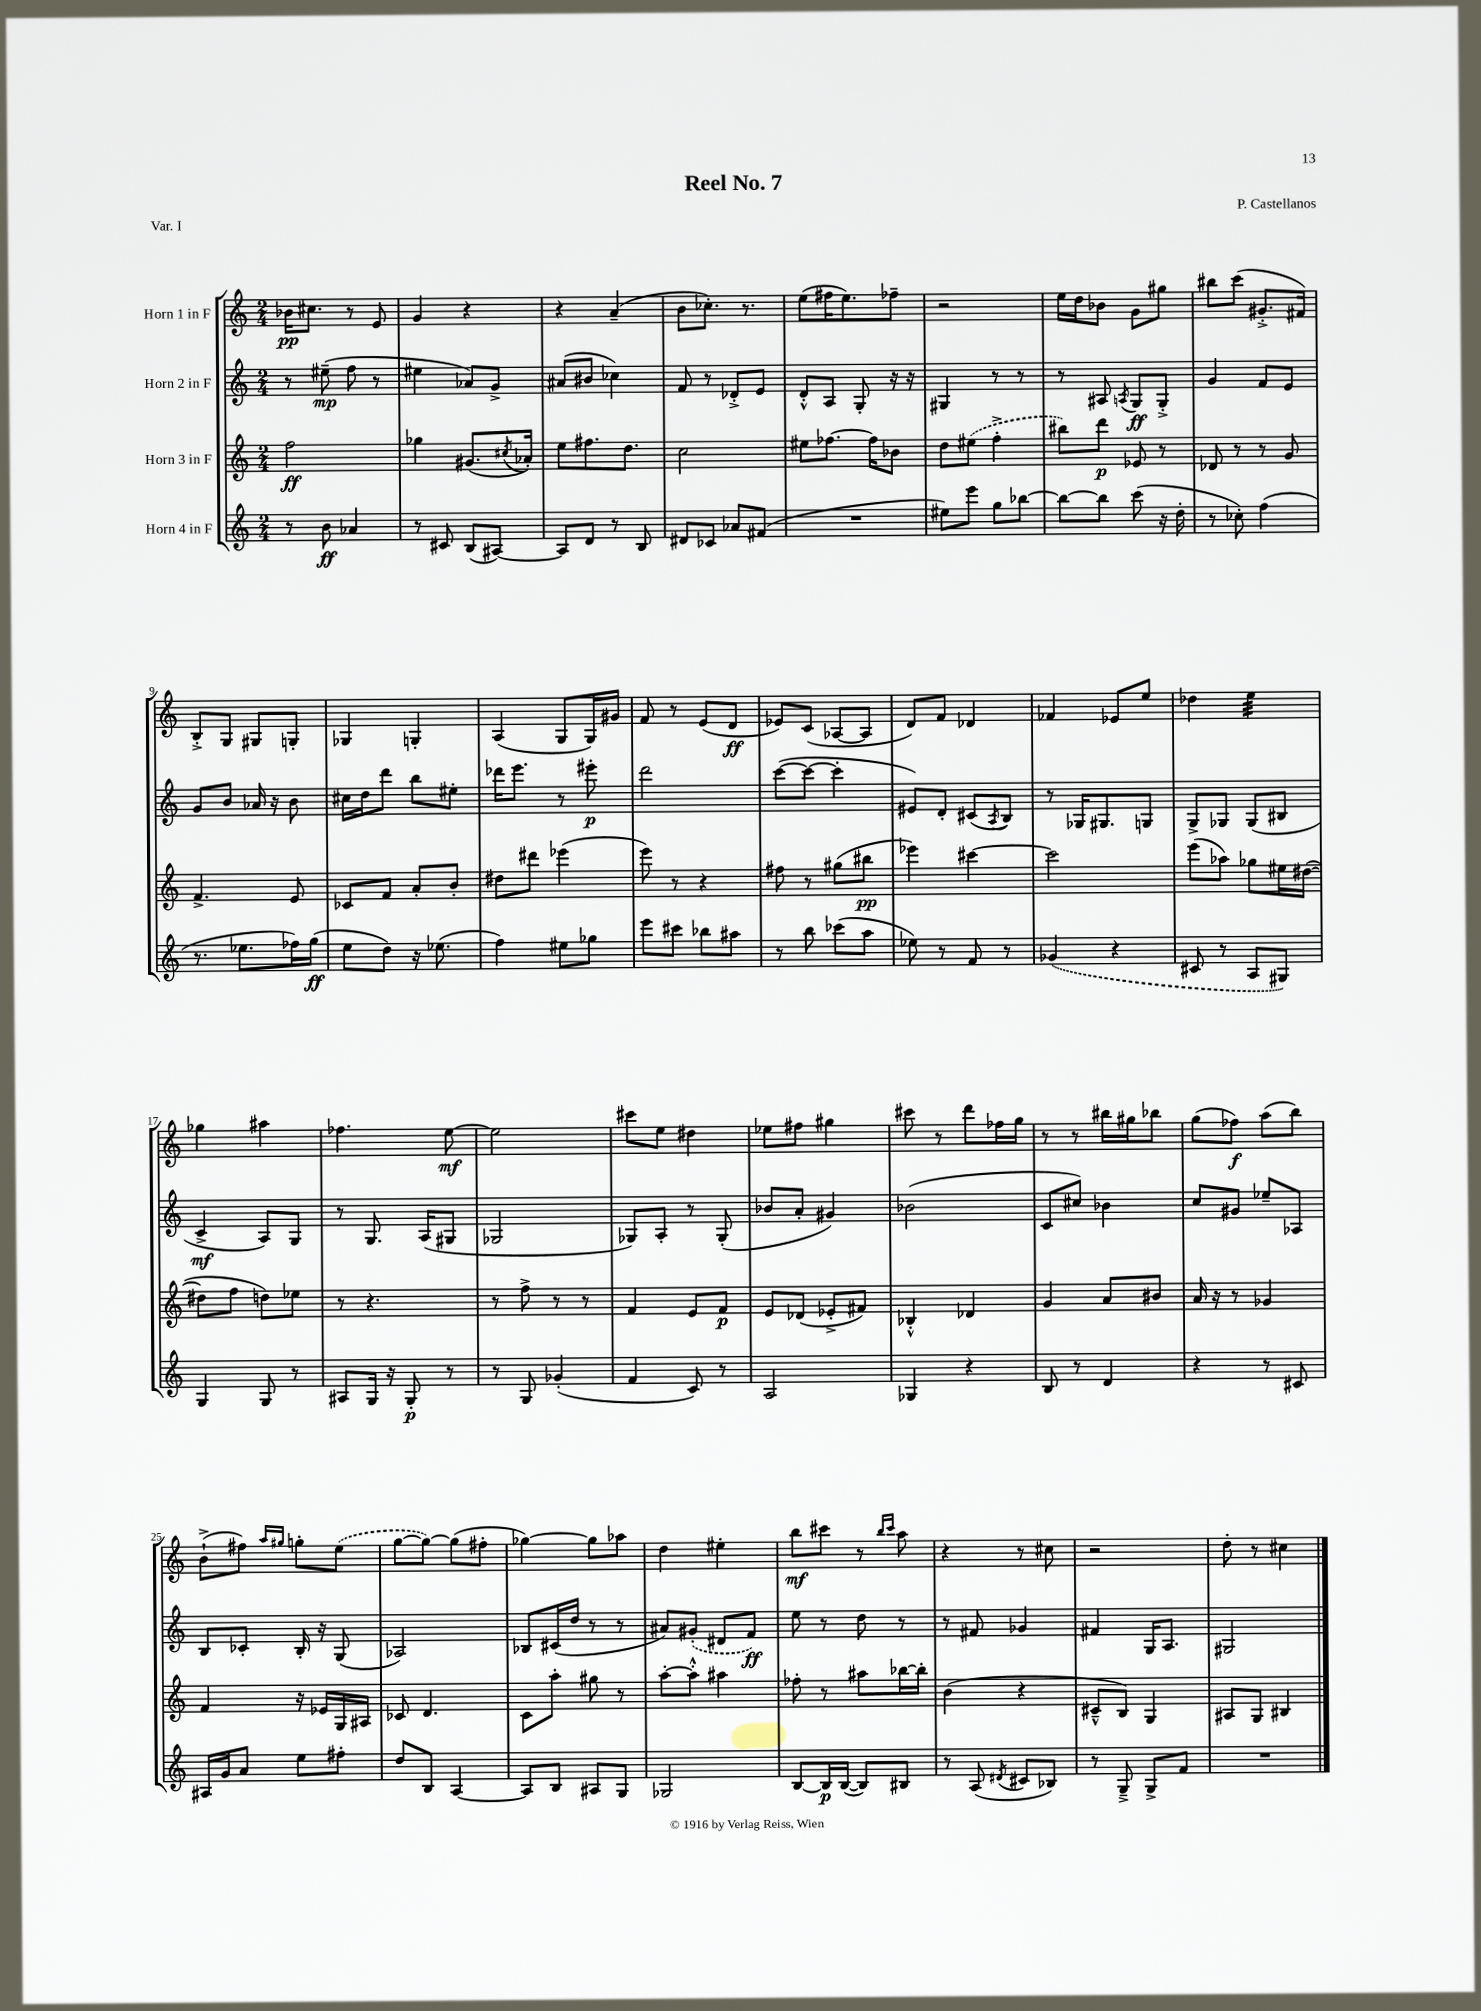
\header { title = "Reel No. 7" composer = "P. Castellanos" piece = "Var. I" }
<<
\new StaffGroup <<
\new Staff = "s0" \with { instrumentName = "Horn 1 in F" } {
    \clef treble \key c \major \numericTimeSignature \time 2/4
    bes'16\pp cis''8. r8 e'8 |
    g'4 r4 |
    r4 a'4--( |
    b'8 ces''8.-.) r8. |
    e''8( fis''16 e''8.) fes''8-- |
    r2 |
    e''16 d''16 bes'8 g'8 gis''8 |
    bis''8 c'''8( gis'8.-.-> fis'16) |
    b8-.-> g8 gis8 g8-. |
    ges4 g4-. |
    a4( g8 g16) gis'16 |
    f'8 r8 e'8( d'8\ff |
    ees'8) c'8( aes8~ aes8 |
    d'8) f'8 des'4 |
    fes'4 ees'8 e''8 |
    des''4 e''4:32 |
    ges''4 ais''4 |
    fes''4. e''8~\mf |
    e''2 |
    cis'''8 e''8 dis''4 |
    ees''8 fis''8 gis''4 |
    cis'''8 r8 d'''8 fes''16 g''16 |
    r8 r8 bis''16 gis''16 bes''8 |
    g''8( fes''8\f) a''8( b''8) |
    b'8-!->( fis''8) \grace { a''16 gis''16 } g''8-. \once \slurDashed e''8( |
    g''8~ g''8~) g''8( fis''8-. |
    ges''4~) ges''8 aes''8 |
    d''4 eis''4-. |
    b''8\mf cis'''8 r8 \grace { b''16 cis'''16 } a''8 |
    r4 r8 cis''8 |
    r2 |
    d''8-. r8 cis''4 \bar "|." |
}
\new Staff = "s1" \with { instrumentName = "Horn 2 in F" } {
    \clef treble \key c \major \numericTimeSignature \time 2/4
    r8 eis''8--\mp( f''8 r8 |
    eis''4 aes'8) g'8-> |
    ais'8( bis'8 ces''4) |
    f'8 r8 des'8-.-> e'8 |
    d'8-.-^ a8 g8-. r16 r16 |
    gis4 r8 r8 |
    r8 ais8 \acciaccatura { a8 } g8\ff g8-.-> |
    g'4 f'8 e'8 |
    g'8 b'8 aes'16 r16 b'8 |
    cis''16 d''16 d'''8 b''8 eis''8-. |
    des'''16 e'''8. r8 eis'''8-.\p |
    d'''2 |
    c'''8~( c'''8~ c'''4-. |
    eis'8) d'8-. cis'8( \acciaccatura { a8 } b8) |
    r8 ges16 gis8. g8 |
    g8-> ges8 ges8( bis8 |
    c'4->\mf a8) g8 |
    r8 g8. a16( gis8 |
    ges2 |
    ges8) a8-. r8 ges8-.( |
    bes'8 a'8-. gis'4) |
    bes'2( |
    c'8 cis''8) bes'4 |
    c''8 gis'8 ees''8-- aes8 |
    b8 ces'8-. b16-. r16 g8( |
    aes2) |
    bes8 cis'16( d''16 r8 r8 |
    ais'8) \once \slurDashed gis'8-.( dis'8 f'8\ff) |
    e''8 r8 d''8 r8 |
    r8 fis'8 ges'4 |
    fis'4 g16 a8. |
    gis2 \bar "|." |
}
\new Staff = "s2" \with { instrumentName = "Horn 3 in F" } {
    \clef treble \key c \major \numericTimeSignature \time 2/4
    f''2\ff |
    ges''4 gis'8.( \acciaccatura { cis''8 } aes'16-.) |
    e''8 fis''8. d''8. |
    c''2 |
    eis''8 fes''8.~ fes''16 bes'8 |
    d''8 \once \slurDashed eis''8( f''4-.-> |
    bis''8) d'''8\p ees'8 r8 |
    des'8 r8 r8 g'8 |
    f'4.-> e'8 |
    ces'8 f'8 a'8-. b'8-. |
    dis''8 dis'''8 ees'''4( |
    e'''8) r8 r4 |
    fis''8 r8 gis''8( bis''8\pp |
    ees'''4) cis'''4~ |
    cis'''2 |
    e'''8( aes''8) ges''8 eis''16 dis''16~( |
    dis''8 f''8 d''8) ees''8 |
    r8 r4. |
    r8 f''8-> r8 r8 |
    f'4 e'8 f'8\p |
    e'8 des'8( ees'8-.-> fis'8) |
    bes4-.-^ des'4 |
    g'4 a'8 bis'8 |
    a'16 r16 r8 ges'4 |
    f'4 r16 ees'16 g16 ais16 |
    ces'8 d'4. |
    c'8 a''8-. gis''8 r8 |
    a''8~-. a''8-.-^ ais''4 |
    fes''8-. r8 ais''8 bes''16~ bes''16-. |
    b'4( r4 |
    cis'8---^ b8) g4 |
    ais8 g8 bis4 \bar "|." |
}
\new Staff = "s3" \with { instrumentName = "Horn 4 in F" } {
    \clef treble \key c \major \numericTimeSignature \time 2/4
    r8 b'8\ff aes'4 |
    r8 cis'8 b8( ais8~) |
    ais8 d'8 r8 b8 |
    dis'8 ces'8 aes'8 fis'8( |
    R2 |
    eis''8) e'''8 g''8 bes''8~ |
    bes''8~ bes''8 c'''8( r16 d''16-. |
    r8 ces''8-.) f''4( |
    r8. ees''8. fes''16) g''16\ff( |
    e''8 d''8) r16 ees''8.( |
    f''4) eis''8 ges''8 |
    e'''8 cis'''8 bes''8 ais''8 |
    r8 b''8 ces'''8( a''8 |
    ees''8) r8 f'8 r8 |
    \once \slurDashed ges'4( r4 |
    cis'8 r8 a8 gis8) |
    g4 g8 r8 |
    ais8 g16 r16 g8-.\p r8 |
    r8 g8 ges'4-.( |
    f'4 c'8) r8 |
    a2 |
    ges4 r4 |
    b8 r8 d'4 |
    r4 r8 cis'8 |
    ais16 g'16 a'8 e''8 fis''8-. |
    d''8 b8 a4~ |
    a8 b8 ais8 g8 |
    ges2 |
    b8~ b16\p b16~( b8) bis8 |
    r8 a8( \acciaccatura { dis'8 } cis'8 bes8) |
    r8 g8---> g8-> f'8 |
    R2 \bar "|." |
}
>>
>>
